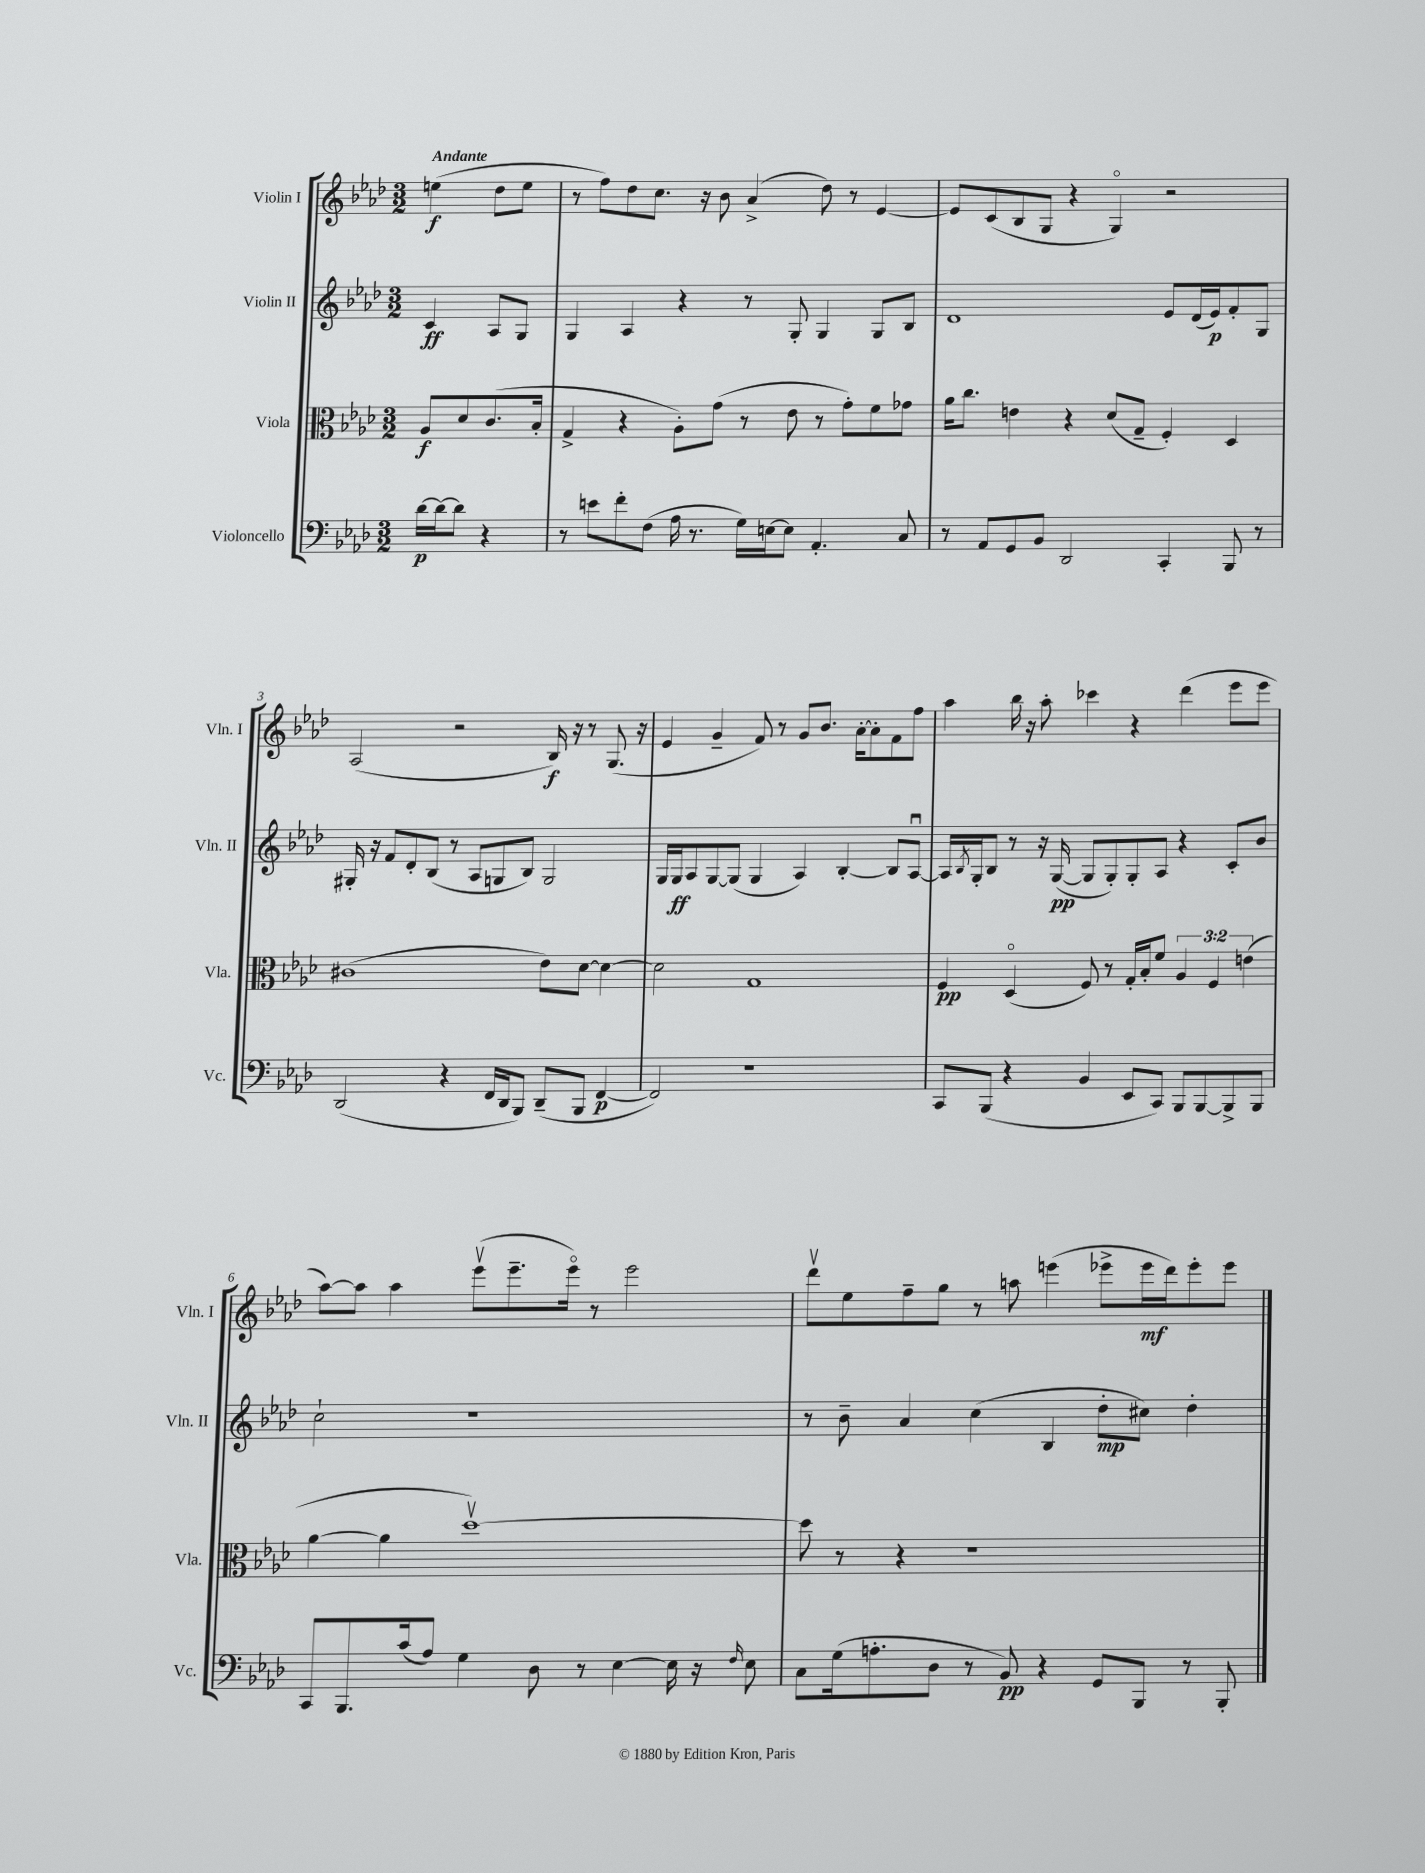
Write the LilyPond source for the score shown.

<<
\new StaffGroup <<
\new Staff = "s0" \with { instrumentName = "Violin I" shortInstrumentName = "Vln. I" } {
    \clef treble \key aes \major \numericTimeSignature \time 3/2 \partial 2 \tempo "Andante"
    e''4\f( des''8 e''8 |
    r8 f''8) des''8 c''8. r16 bes'8 aes'4->( des''8) r8 ees'4~ |
    ees'8 c'8( bes8 g8 r4 g4\flageolet) r2 |
    aes2( r2 bes16\f) r16 r8 g8.( r16 |
    ees'4 g'4-- f'8) r8 g'8 bes'8. aes'16~-. aes'8-. f'8 f''8 |
    aes''4 bes''16 r16 aes''8-. ces'''4 r4 des'''4( ees'''8 ees'''8 |
    aes''8~) aes''8 aes''4 ees'''8\upbow( ees'''8.-- ees'''16\flageolet) r8 ees'''2 |
    des'''8\upbow ees''8 f''8-- g''8 r8 a''8 e'''4( ees'''8-> ees'''16\mf des'''16) ees'''8-. ees'''8 \bar "|." |
}
\new Staff = "s1" \with { instrumentName = "Violin II" shortInstrumentName = "Vln. II" } {
    \clef treble \key aes \major \numericTimeSignature \time 3/2 \partial 2
    c'4\ff aes8 g8 |
    g4 aes4 r4 r8 g8-. g4 g8 bes8 |
    des'1 ees'8 des'16( ees'16\p) f'8-. g8 |
    gis16-. r16 f'8 des'8-. bes8( r8 aes8 g8 bes8) g2 |
    g16 g16\ff aes8 g8~ g8( g4 aes4) bes4~-. bes8 aes8~\downbow |
    aes16 \acciaccatura { bes8 } g16-. bes8 r8 r16 g16~\pp( g8 g8-.) g8-. aes8 r4 c'8-. bes'8 |
    c''2-! r1 |
    r8 bes'8-- aes'4 c''4( bes4 des''8-.\mp cis''8) des''4-. \bar "|." |
}
\new Staff = "s2" \with { instrumentName = "Viola" shortInstrumentName = "Vla." } {
    \clef alto \key aes \major \numericTimeSignature \time 3/2 \override Staff.TupletNumber.text = #tuplet-number::calc-fraction-text \partial 2
    aes8\f des'8 c'8.( bes16-. |
    g4-> r4 aes8-.) g'8( r8 ees'8 r8 g'8-.) f'8 ges'8 |
    aes'16 c''8. e'4 r4 des'8( g8-- f4-.) des4 |
    cis'1( ees'8) des'8~ des'4~ |
    des'2 g1 |
    f4\pp des4\flageolet( f8) r8 g16-. bes16-. f'8 \tuplet 3/2 { aes4 f4 e'4( } |
    aes'4~ aes'4 des''1~\upbow) |
    des''8 r8 r4 r1 \bar "|." |
}
\new Staff = "s3" \with { instrumentName = "Violoncello" shortInstrumentName = "Vc." } {
    \clef bass \key aes \major \numericTimeSignature \time 3/2 \partial 2
    des'16~\p des'16~ des'8 r4 |
    r8 e'8 f'8-. f8( aes16 r8. g16) e16~ e8 aes,4.-. c8 |
    r8 aes,8 g,8 bes,8 des,2 c,4-. bes,,8 r8 |
    des,2( r4 f,16 des,16 bes,,8) des,8--( bes,,8 f,4~\p |
    f,2) r1 |
    c,8 bes,,8( r4 bes,4 ees,8 c,8) bes,,8 bes,,8~ bes,,8-> bes,,8 |
    c,8 bes,,8. c'16( aes8) g4 des8 r8 ees4~ ees16 r16 \grace { f16 } ees8 |
    c8 g16( a8.-. des8 r8 bes,8\pp) r4 g,8 bes,,8 r8 bes,,8-. \bar "|." |
}
>>
>>
